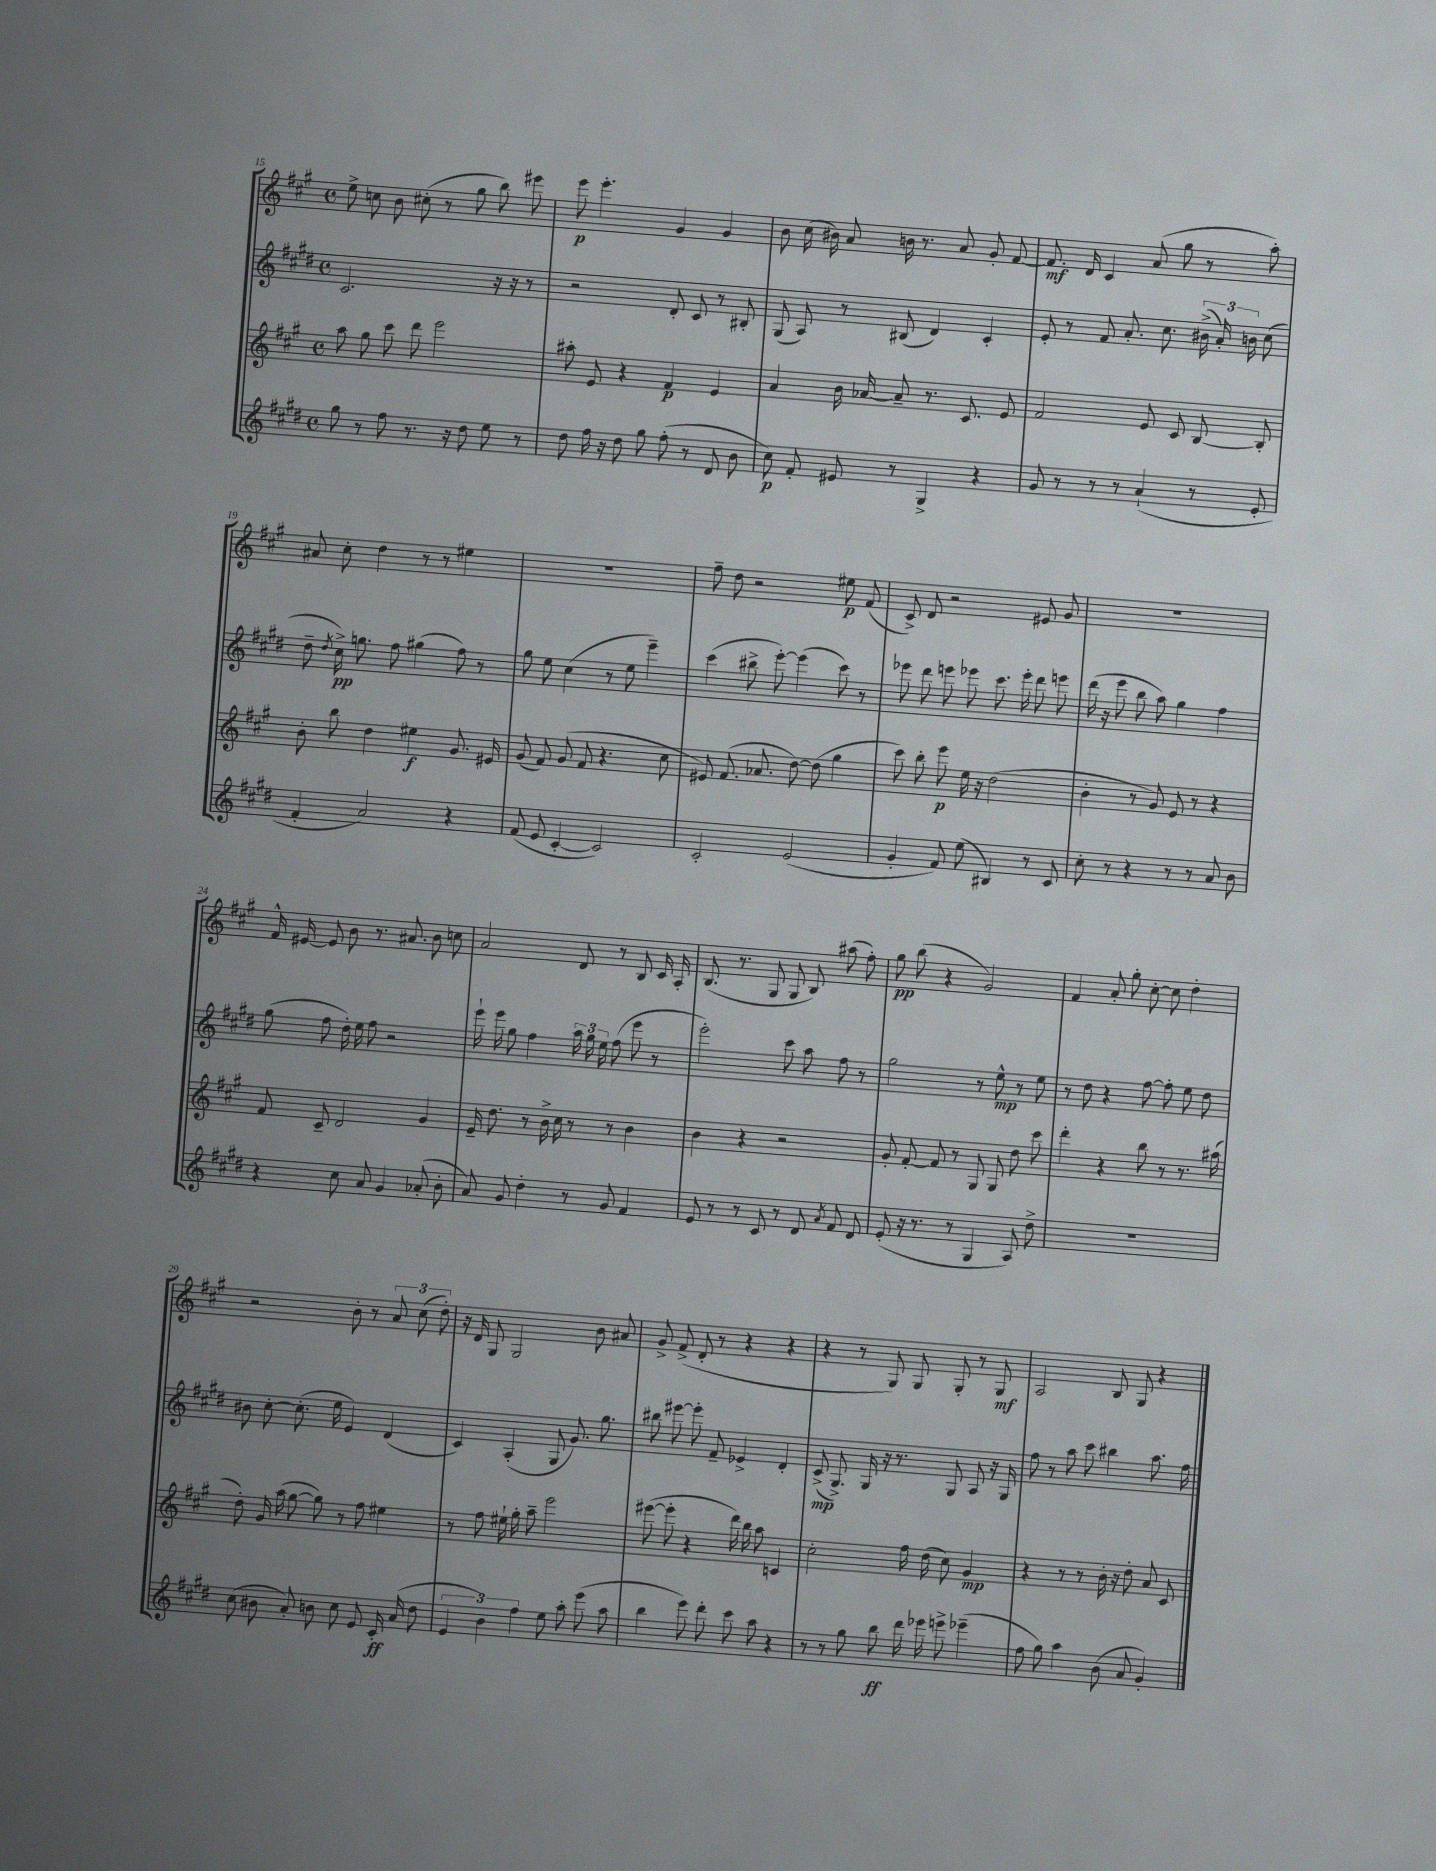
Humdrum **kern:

**kern	**dynam	**kern	**dynam	**kern	**dynam	**kern	**dynam
*part4	*part4	*part3	*part3	*part2	*part2	*part1	*part1
*staff4	*staff4	*staff3	*staff3	*staff2	*staff2	*staff1	*staff1
*clefG2	*	*clefG2	*	*clefG2	*	*clefG2	*
*k[f#c#g#d#]	*	*k[f#c#g#]	*	*k[f#c#g#d#]	*	*k[f#c#g#]	*
*M4/4	*	*M4/4	*	*M4/4	*	*M4/4	*
*met(c)	*	*met(c)	*	*met(c)	*	*met(c)	*
=15	=15	=15	=15	=15	=15	=15	=15
8gg#\	.	8aa\	.	2.c#/	.	8ee^\	.
8r	.	8gg#\	.	.	.	8ccn\	.
8ff#\	.	8ccc#\	.	.	.	8b\	.
8.r	.	8ddd\	.	.	.	(8cc#X'\	.
.	.	2eee\	.	.	.	8r	.
16r	.	.	.	.	.	.	.
8dd#\	.	.	.	.	.	8gg#\	.
8ee\	.	.	.	16r	.	8bb\)	.
.	.	.	.	16r	.	.	.
8r	.	.	.	8r	.	8eee#X\	.
=16	=16	=16	=16	=16	=16	=16	=16
8dd#\	.	8aa#X'\	.	2r	.	8eee\	p
16ff#\	.	8e/	.	.	.	4.eee'\	.
16r	.	.	.	.	.	.	.
8dd#\	.	4r	.	.	.	.	.
8gg#\	.	.	.	.	.	.	.
(8ff#'\	.	4f#/	p	8d#'/	.	4g#/	.
8r	.	.	.	8c#/	.	.	.
8d#/	.	4e/	.	8r	.	4g#/	.
8b\	.	.	.	8B#X'/	.	.	.
=17	=17	=17	=17	=17	=17	=17	=17
8cc#\)	p	4a/	.	(8G#/	.	8b\	.
8f#'/	.	.	.	8A/)	.	(16cc#\	.
.	.	.	.	.	.	16b#X\)	.
8e#X/	.	16b\	.	8r	.	8a/	.
.	.	[16a-X/	.	.	.	.	.
8r	.	8a-~/]	.	(8B#X/	.	16bn\	.
.	.	.	.	.	.	8.r	.
4G#^/	.	8.r	.	4d#/)	.	.	.
.	.	.	.	.	.	8a/	.
.	.	8.c#/	.	.	.	.	.
4r	.	.	.	4c#'/	.	8g#'/	.
.	.	8e/	.	.	.	[8f#/	.
=18	=18	=18	=18	=18	=18	=18	=18
8g#/	.	2f#/	.	8e'/	.	8.f#/]	mf
8r	.	.	.	8r	.	.	.
.	.	.	.	.	.	16d/	.
8r	.	.	.	8f#/	.	4c#/	.
8r	.	.	.	8.a'/	.	.	.
(4a`/	.	8e/	.	.	.	(8a/	.
.	.	.	.	8.cc#\	.	.	.
.	.	8c#/	.	.	.	8gg#\	.
8r	.	[8B/	.	(24b#X^\	.	8r	.
.	.	.	.	24a'/)	.	.	.
.	.	.	.	24bn\	.	.	.
8e'/	.	8B'/]	.	(8cc#\	.	8aa'\)	.
!!LO:LB:g=z
=19	=19	=19	=19	=19	=19	=19	=19
4f#'/	.	8b'\	.	8dd#~\	.	8a#X/	.
.	.	.	.	8qdd#/	.	.	.
.	.	8bb\	.	16cc#^\)	pp	8cc#'\	.
.	.	.	.	8.ggn\	.	.	.
2a/)	.	4dd\	.	.	.	4dd\	.
.	.	.	.	8ff#\	.	.	.
.	.	4ee#X\	f	(4gg#X\	.	8r	.
.	.	.	.	.	.	8r	.
4r	.	8.g#/	.	8ff#\)	.	4ee#X\	.
.	.	.	.	8r	.	.	.
.	.	16e#X/	.	.	.	.	.
=20	=20	=20	=20	=20	=20	=20	=20
(8f#/	.	(8g#/	.	8gg#\	.	1r	.
8e/	.	8f#/)	.	8ee\	.	.	.
[4c#'/	.	(8g#/	.	(4cc#\	.	.	.
.	.	8f#/	.	.	.	.	.
2c#/])	.	4.r	.	8r	.	.	.
.	.	.	.	8ee\	.	.	.
.	.	.	.	4eee~\)	.	.	.
.	.	8cc#\	.	.	.	.	.
=21	=21	=21	=21	=21	=21	=21	=21
2c#'/	.	8e#X/)	.	(4ccc#\	.	8ff#~\	.
.	.	(8.f#/	.	.	.	8dd\	.
.	.	.	.	8bb#X^\	.	2r	.
.	.	8.a-X/	.	.	.	.	.
.	.	.	.	[8eee'\)	.	.	.
(2e/	.	[8dd\)	.	(4eee\]	.	.	.
.	.	(8dd\]	.	.	.	.	.
.	.	4gg#\	.	8ccc#\)	.	8ee#X\	p
.	.	.	.	8r	.	(8f#/	.
=22	=22	=22	=22	=22	=22	=22	=22
4g#'/	.	8ccc#\)	.	8eee-X\	.	8c#^/)	.
.	.	8bb'\	.	8ddd#\	.	8d/	.
8f#/)	.	8eee\	p	8eeen\	.	2r	.
(8ee\	.	16ee\	.	8eee-X\	.	.	.
.	.	16r	.	.	.	.	.
4B#X/)	.	(2dd\	.	8.ccc#\	.	.	.
.	.	.	.	16eee-'\	.	.	.
8r	.	.	.	8ddd#\	.	8e#X/	.
8c#/	.	.	.	8eeen\	.	8g#/	.
=23	=23	=23	=23	=23	=23	=23	=23
8cc#'\	.	4b'\	.	(16ddd#\	.	1r	.
.	.	.	.	16r	.	.	.
8r	.	.	.	8eee\	.	.	.
4r	.	8r	.	8bb\	.	.	.
.	.	8g#/)	.	8aa\)	.	.	.
8r	.	8e/	.	4gg#\	.	.	.
8r	.	8r	.	.	.	.	.
8a/	.	4r	.	4ff#\	.	.	.
8b\	.	.	.	.	.	.	.
!!LO:LB:g=z
=24	=24	=24	=24	=24	=24	=24	=24
4r	.	8f#/	.	(8gg#\	.	16f#^^/	.
.	.	.	.	.	.	[16e#X/	.
.	.	8c#~/	.	8ff#\	.	8e#/]	.
8cc#\	.	2d/	.	16dd#'\)	.	8b\	.
.	.	.	.	16ee\	.	.	.
8a/	.	.	.	8ff#\	.	8.r	.
4g#/	.	.	.	2r	.	.	.
.	.	.	.	.	.	8.a#X/	.
(8a-X'/	.	4g#/	.	.	.	8b\	.
8b'\	.	.	.	.	.	8ccn\	.
=25	=25	=25	=25	=25	=25	=25	=25
8a/)	.	16e~/	.	16eee`\	.	2a/	.
.	.	8.dd\	.	16eee\	.	.	.
8g#/	.	.	.	8gg#\	.	.	.
4dd#'\	.	8r	.	4ff#\	.	.	.
.	.	16b^\	.	.	.	.	.
.	.	16cc#\	.	.	.	.	.
8r	.	8r	.	24aa\	.	8d/	.
.	.	.	.	24gg#\	.	.	.
.	.	.	.	24ee\	.	.	.
8g#/	.	8r	.	(8ff#\	.	8r	.
4f#/	.	4b\	.	8eee\	.	8B/	.
.	.	.	.	8r	.	16c#/	.
.	.	.	.	.	.	16A'/	.
=26	=26	=26	=26	=26	=26	=26	=26
8e/	.	4b\	.	2eee'\)	.	(8.B/	.
8r	.	.	.	.	.	.	.
.	.	.	.	.	.	8.r	.
8r	.	4r	.	.	.	.	.
8c#/	.	.	.	.	.	8G#/	.
8r	.	2r	.	8ccc#\	.	8G#/	.
8d#/	.	.	.	8aa\	.	8B/)	.
8qa/	.	.	.	.	.	.	.
8f#/	.	.	.	8ff#\	.	(8aa#X\	.
8d#/	.	.	.	8r	.	8ff#'\)	.
=27	=27	=27	=27	=27	=27	=27	=27
(8e'/	.	8g#'/	.	2gg#\	.	8gg#\	pp
16r	.	[8f#'/	.	.	.	(8bb\	.
8.r	.	.	.	.	.	.	.
.	.	8f#/]	.	.	.	4r	.
8r	.	8r	.	.	.	.	.
4G#/	.	8G#/	.	8r	.	2g#/)	.
.	.	8G#/	.	8ee^^\	mp	.	.
8A/)	.	8dd\	.	8r	.	.	.
8dd#^\	.	8ccc#\	.	8ee\	.	.	.
=28	=28	=28	=28	=28	=28	=28	=28
1r	.	4ddd'\	.	8r	.	4f#/	.
.	.	.	.	8dd#\	.	.	.
.	.	4r	.	4r	.	8a'/	.
.	.	.	.	.	.	8gg#'\	.
.	.	8bb\	.	[8ff#\	.	[8cc#'\	.
.	.	8r	.	8ff#'\]	.	8cc#\]	.
.	.	8.r	.	8ee\	.	4dd'\	.
.	.	.	.	8dd#\	.	.	.
.	.	(16aa#X\	.	.	.	.	.
!!LO:LB:g=z
=29	=29	=29	=29	=29	=29	=29	=29
(8cc#\	.	8dd'\)	.	8b#X\	.	2r	.
8b#X\	.	16g#/	.	[8cc#'\	.	.	.
.	.	(16aa\	.	.	.	.	.
8a'/)	.	[8gg#\	.	(8.cc#'\]	.	.	.
8bn\	.	8gg#\])	.	.	.	.	.
.	.	.	.	16ee\	.	.	.
8cc#\	.	8r	.	4e/)	.	8b'\	.
8e/	.	8ff#\	.	.	.	8r	.
16c#'/	ff	4ee#X\	.	(4d#/	.	12a/	.
(16a/	.	.	.	.	.	.	.
.	.	.	.	.	.	(12cc#\	.
8dd#\	.	.	.	.	.	.	.
.	.	.	.	.	.	12dd'\)	.
=30	=30	=30	=30	=30	=30	=30	=30
6e/	.	8r	.	4c#/)	.	16r	.
.	.	.	.	.	.	16d/	.
.	.	8ff#\	.	.	.	8G#/	.
6b\)	.	.	.	.	.	.	.
.	.	16ee#X`\	.	(4A'/	.	2G#/	.
.	.	16gg#'\	.	.	.	.	.
6ff#\	.	.	.	.	.	.	.
.	.	8aa~\	.	.	.	.	.
8ee\	.	2eee\	.	8G#/	.	.	.
8aa'\	.	.	.	8.g#/)	.	.	.
(8eee\	.	.	.	.	.	8b\	.
.	.	.	.	8.gg#\	.	.	.
8aa\	.	.	.	.	.	8a#X/	.
=31	=31	=31	=31	=31	=31	=31	=31
4bb\	.	([8eee#X\	.	8bb#X\	.	8g#^/	.
.	.	8eee#'\]	.	[8eee#X\	.	(8f#^/	.
8eee\)	.	4r	.	8eee#'\]	.	8d'/	.
8ddd#'\	.	.	.	8f#~/	.	8r	.
8ccc#\	.	16ddd\)	.	4e-X^/	.	4r	.
.	.	16bb\	.	.	.	.	.
8aa\	.	8aa\	.	.	.	.	.
4r	.	4cn/	.	4d#'/	.	4r	.
=32	=32	=32	=32	=32	=32	=32	=32
8r	.	2cc#'\	.	(8c#^/	mp	4r	.
8r	.	.	.	8.G#^/)	.	.	.
8gg#\	.	.	.	.	.	8r	.
.	.	.	.	16G#/	.	.	.
8bb\	ff	.	.	16r	.	8G#/)	.
.	.	.	.	8.r	.	.	.
16ddd#\	.	16ff#\	.	.	.	8G#/	.
16eee-X\	.	(16dd\	.	.	.	.	.
8eeen^\	.	8cc#\)	.	8G#/	.	8G#'/	.
(4eee-X~\	.	4g#/	mp	8A/	.	8r	.
.	.	.	.	16r	.	8G#/	mf
.	.	.	.	16G#/	.	.	.
=33	=33	=33	=33	=33	=33	=33	=33
8ff#\	.	4r	.	8ff#\	.	2A/	.
8gg#\)	.	.	.	8r	.	.	.
4aa\	.	8r	.	8aa\	.	.	.
.	.	8r	.	8ccc#\	.	.	.
(8b\	.	16b'\	.	4bb#X\	.	8B/	.
.	.	16r	.	.	.	.	.
8a/	.	8dd'\	.	.	.	8G#/	.
4g#'/)	.	8a/	.	8.aa\	.	4r	.
.	.	8c#/	.	.	.	.	.
.	.	.	.	16ff#\	.	.	.
==	==	==	==	==	==	==	==
*-	*-	*-	*-	*-	*-	*-	*-
